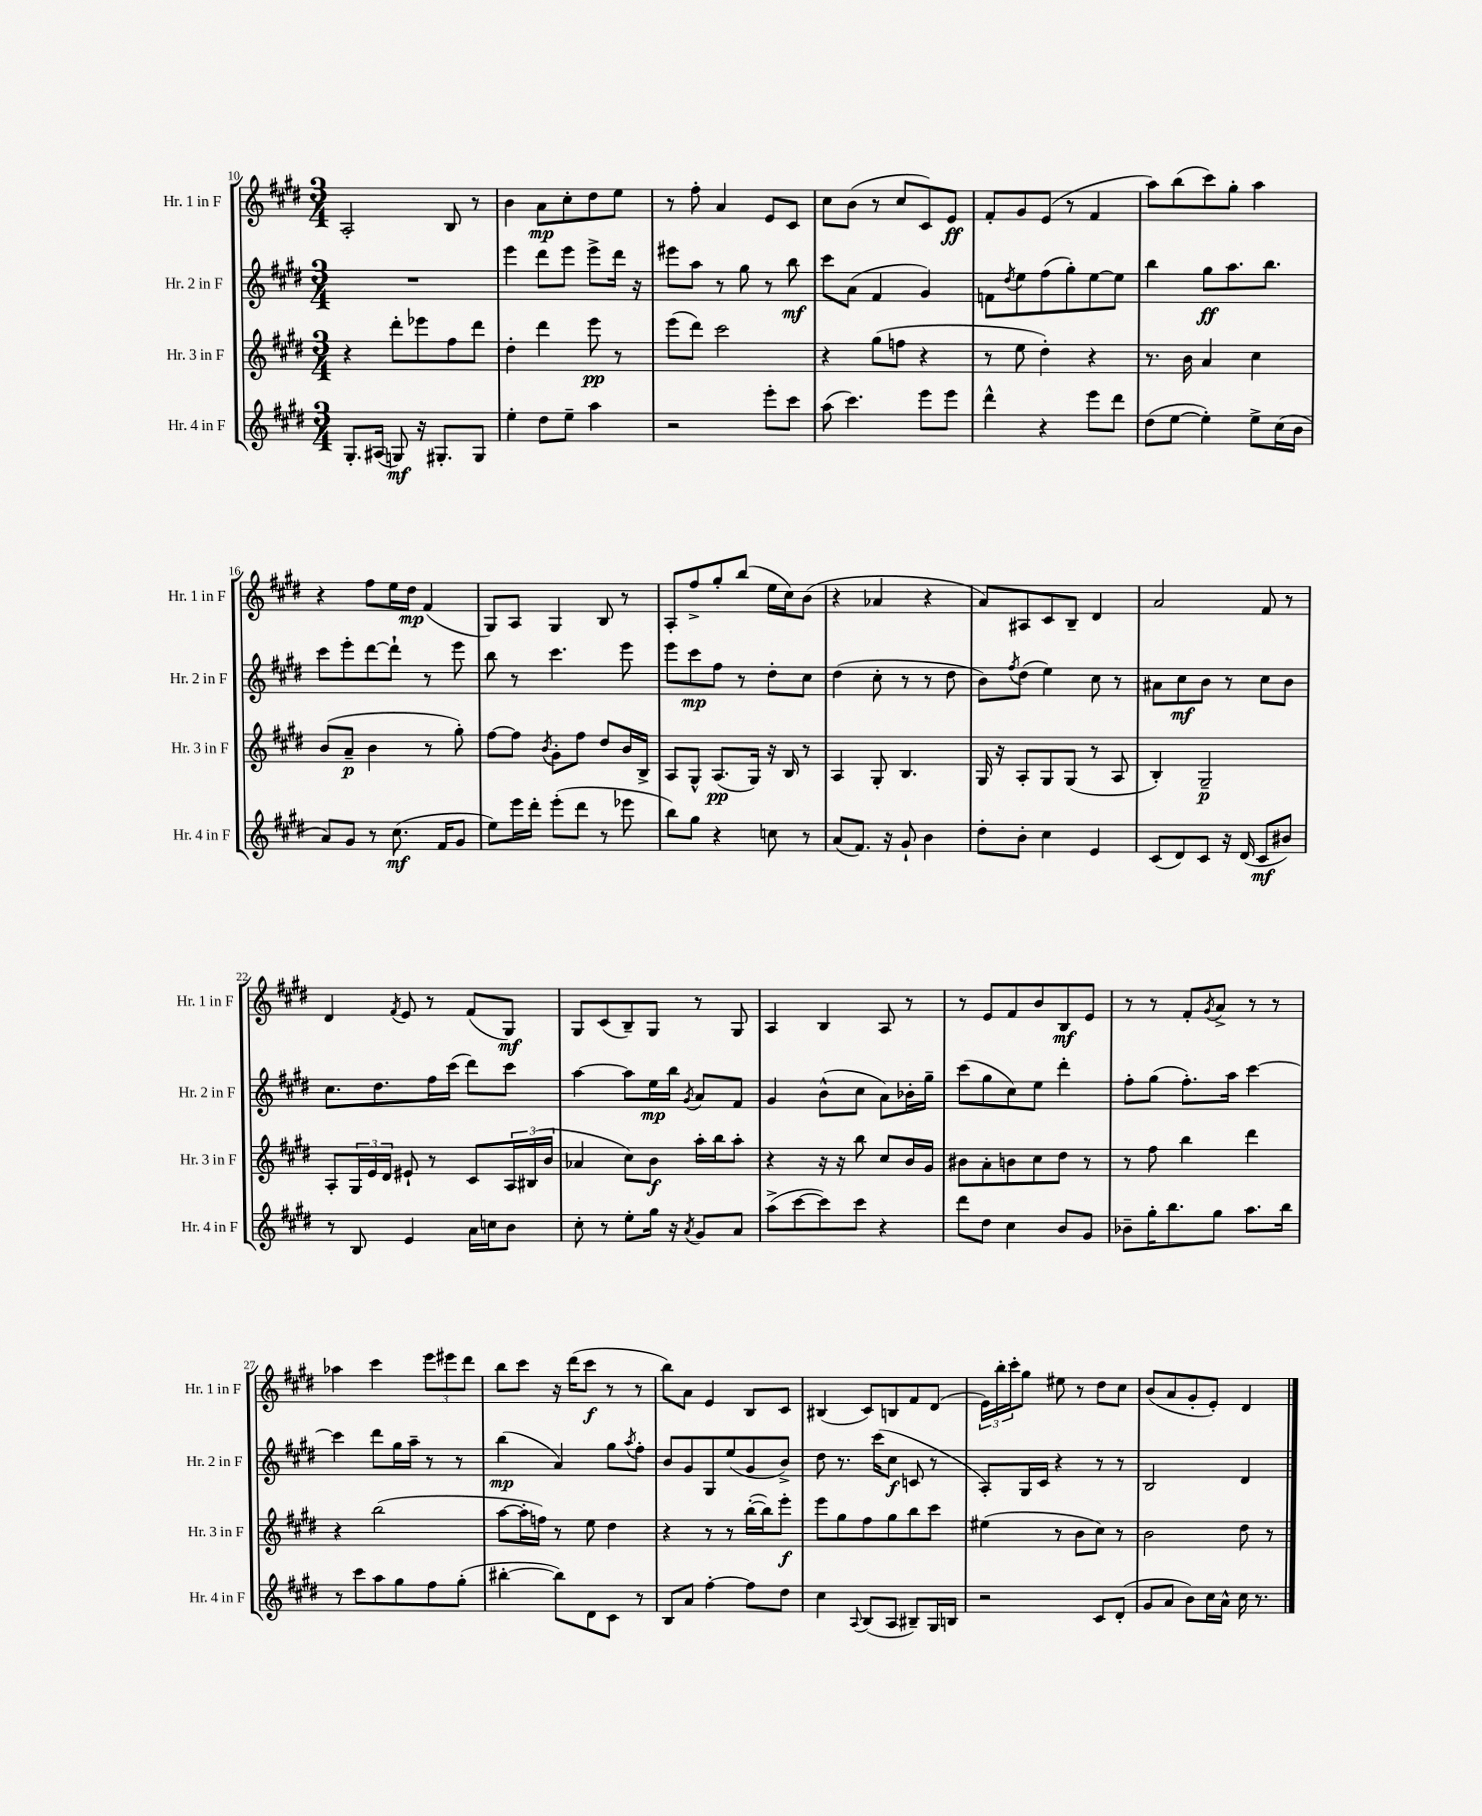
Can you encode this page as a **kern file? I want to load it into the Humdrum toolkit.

**kern	**kern	**kern	**kern
*staff4	*staff3	*staff2	*staff1
*clefG2	*clefG2	*clefG2	*clefG2
*k[f#c#g#d#]	*k[f#c#g#d#]	*k[f#c#g#d#]	*k[f#c#g#d#]
*M3/4	*M3/4	*M3/4	*M3/4
8.G#'/L	4r	2.r	2A'/
(16A#/Jk	.	.	.
8G/)	8ddd#'\L	.	.
16r	8eee-\	.	.
8.G#'/L	.	.	.
.	8ff#\	.	8B/
8G#/J	8ddd#\J	.	8r
=	=	=	=
4ee'\	4dd#'\	4eee\	4b\
8dd#\L	4ddd#\	8ddd#\L	8a\L
8ee~\J	.	8eee\J	8cc#'\
4aa\	8eee\	8eee^\L	8dd#\
.	8r	16ddd#\Jk	8ee\J
.	.	16r	.
=	=	=	=
2r	(8eee\L	8eee#\L	8r
.	8ddd#\J)	8aa\J	8ff#'\
.	2ccc#\	8r	4a/
.	.	8gg#\	.
8eee'\L	.	8r	8e/L
8ccc#\J	.	8bb\	8c#/J
=	=	=	=
(8aa\	4r	8ccc#\L	8cc#\L
4.ccc#\)	.	(8a\J	(8b\J
.	(8gg#\L	4f#/	8r
.	8ff\J	.	8cc#/L
8eee\L	4r	4g#/)	8c#/)
8eee\J	.	.	8e/J
=	=	=	=
4ddd#^^\	8r	8f\L	8f#'/L
.	.	8qdd#/	.
.	8ee\	8ee\	8g#/
4r	4dd#'\)	(8ff#\	(8e/J
.	.	8gg#'\)	8r
8eee\L	4r	[8ee\	4f#/
8ddd#\J	.	8ee\]J	.
=	=	=	=
(8dd#\L	8.r	4bb\	8aa\L)
[8ee\J	.	.	(8bb\
.	16b\	.	.
4ee'\])	4a/	8gg#\L	8ccc#\)
.	.	8.aa\	8gg#'\J
8ee^\L	4cc#\	.	4aa\
.	.	8.bb\J	.
(16cc#\L	.	.	.
16b\JJ	.	.	.
=	=	=	=
8a/L)	(8b/L	8ccc#\L	4r
8g#/J	8a~/J	8eee'\	.
8r	4b\	[8ddd#\	8ff#\L
(8.cc#\	.	8ddd#`\]J	16ee\L
.	.	.	16dd#\JJ
.	8r	8r	(4f#/
16f#/LK	.	.	.
8g#/J	8gg#'\)	8eee\	.
=	=	=	=
8ee\L)	[8ff#\L	8bb\	8G#/L)
16eee\L	8ff#\]J	8r	8A/J
16ddd#'\JJ	.	.	.
.	8qb/	.	.
(8eee'\L	8g#'\L	4.ccc#\	4G#/
8ddd#\J	8ff#\J	.	.
8r	8dd#/L	.	8B/
8eee-\	16b/L	8eee\	8r
.	16B^/JJ	.	.
=	=	=	=
8bb\L)	8A/L	8eee\L	8A'/L
8gg#\J	8G#^^/J	8ccc#\	8ff#^/
4r	(8.A/L	8ff#\J	8gg#'/
.	.	8r	(8bb/J
.	16G#/Jk)	.	.
8cc\	16r	8dd#'\L	16ee\LL
.	16B/	.	16cc#\J)
8r	8r	8cc#\J	(8b\J
=	=	=	=
(8a/L	4A/	(4dd#\	4r
8.f#/J)	.	.	.
.	8G#'/	8cc#'\	4a-/
16r	.	.	.
8g#`/	4.B/	8r	.
4b\	.	8r	4r
.	.	8dd#\	.
=	=	=	=
8dd#'\L	16G#/	8b\L)	8a/L)
.	16r	.	.
.	.	8qff#/	.
8b'\J	8A'/L	(8dd#\J	8A#/
4cc#\	8G#/	4ee\)	8c#/
.	(8G#/J	.	8B~/J
4e/	8r	8cc#\	4d#/
.	8A/	8r	.
=	=	=	=
(8c#/L	4B'/)	8a#\L	2a/
8d#/)	.	8cc#\	.
8c#/J	2G#~/	8b\J	.
16r	.	8r	.
(16d#/	.	.	.
8c#/L	.	8cc#\L	8f#/
8b#/J)	.	8b\J	8r
=	=	=	=
8r	8A'/L	8.cc#\L	4d#/
8B/	24G#/L	.	.
.	24e/	.	.
.	.	8.dd#\	.
.	24d#/JJ	.	.
.	.	.	8qf#/
4e/	8e#`/	.	8e/
.	8r	16ff#\L	8r
.	.	(16ccc#\JJ	.
16a\LL	8c#/L	8ddd#\L)	(8f#/L
16cc\J	.	.	.
8b\J	24A/L	8ccc#\J	8G#/J)
.	(24B#/	.	.
.	24b/JJ	.	.
=	=	=	=
8cc#'\	4a-/	[4aa\	8G#/L
8r	.	.	(8c#/
8ee'\L	8cc#\L)	8aa\]L	8B~/)
16gg#\Jk	8b\J	16ee\L	8G#/J
16r	.	16bb\JJ	.
8qa/	.	8qg#/	.
8g#/L	16aa'\LL	8a/L	8r
.	16bb\J	.	.
8a/J	8aa'\J	8f#/J	8G#/
=	=	=	=
(8aa^\L	4r	4g#/	4A/
[8ccc#\	.	.	.
8ccc#\])	16r	(8b^^\L	4B/
.	16r	.	.
8ccc#\J	8bb\	8cc#\J	.
4r	8cc#/L	8a\L)	8A/
.	16b/L	16b-'\L	8r
.	16g#/JJ	16gg#~\JJ	.
=	=	=	=
8ddd#\L	8b#\L	(8ccc#\L	8r
8dd#\J	8a'\	8gg#\	8e/L
4cc#\	8b\	8cc#\)	8f#/
.	8cc#\	8ee\J	8b/
8b/L	8dd#\J	4ddd#'\	8B/
8g#/J	8r	.	8e/J
=	=	=	=
8b-~\L	8r	8ff#'\L	8r
16gg#'\K	8ff#\	(8gg#\J	8r
8.bb\	.	.	.
.	4bb\	8.ff#'\L)	8f#'/L
.	.	.	8qg#/
8gg#\J	.	.	8a^/J
.	.	16aa\Jk	.
8.aa\L	4ddd#\	[4ccc#\	8r
.	.	.	8r
16bb\Jk	.	.	.
=	=	=	=
8r	4r	4ccc#\]	4aa-\
8ccc#\L	.	.	.
8aa\	(2bb\	8ddd#\L	4ccc#\
8gg#\	.	16gg#\L	.
.	.	16aa~\JJ	.
8ff#\	.	8r	12eee\L
.	.	.	12eee#\
(8gg#'\J	.	8r	.
.	.	.	12ddd#\J
=	=	=	=
[4bb#'\	[8aa\L	(4bb\	8bb\L
.	16aa'\]L	.	8ccc#\J
.	16ff\JJ)	.	.
8bb#\]L)	8r	4a/)	16r
.	.	.	(16ddd#\LK
8d#\	8ee\	.	8ccc#\J
8c#\J	4dd#\	8gg#\L	8r
.	.	8qaa/	.
8r	.	8ff#'\J	8r
=	=	=	=
8B/L	4r	8b/L	8bb\L)
8a/J	.	8g#/	8a\J
[4ff#'\	8r	8G#/	4e/
.	8r	(8ee/	.
8ff#\]L	([16bb'\LL	8g#/	8B/L
.	16bb\]J)	.	.
8dd#\J	8eee'\J	8b^/J)	8c#/J
=	=	=	=
4cc#\	8eee\L	8dd#\	(4B#/
.	8gg#\	8.r	.
8qqA/	.	.	.
(8B/L	8ff#\	.	8c#/L)
.	.	(16ccc#\LK	.
8A/J	8gg#\	8cc#\J	8B/
8B#~/L)	8bb\	8c/	8f#/
16G#/L	8ccc#\J	8r	(8d#/J
16B/JJ	.	.	.
=	=	=	=
2r	(4ee#\	8A'/L)	24e\LL)
.	.	.	24bb'\
.	.	.	24ccc#'\J
.	.	16G#/L	8gg#\J
.	.	16c#/JJ	.
.	8r	4r	8ee#\
.	8b\L	.	8r
8c#/L	8cc#\J)	8r	8dd#\L
(8d#'/J	8r	8r	8cc#\J
=	=	=	=
8g#/L	2b\	2B/	(8b/L
8a/J	.	.	8a/
8b\L)	.	.	8g#'/
16cc#\L	.	.	8e'/J)
16a^^\JJ	.	.	.
16cc#\	8dd#\	4d#/	4d#/
8.r	.	.	.
.	8r	.	.
==	==	==	==
*-	*-	*-	*-
